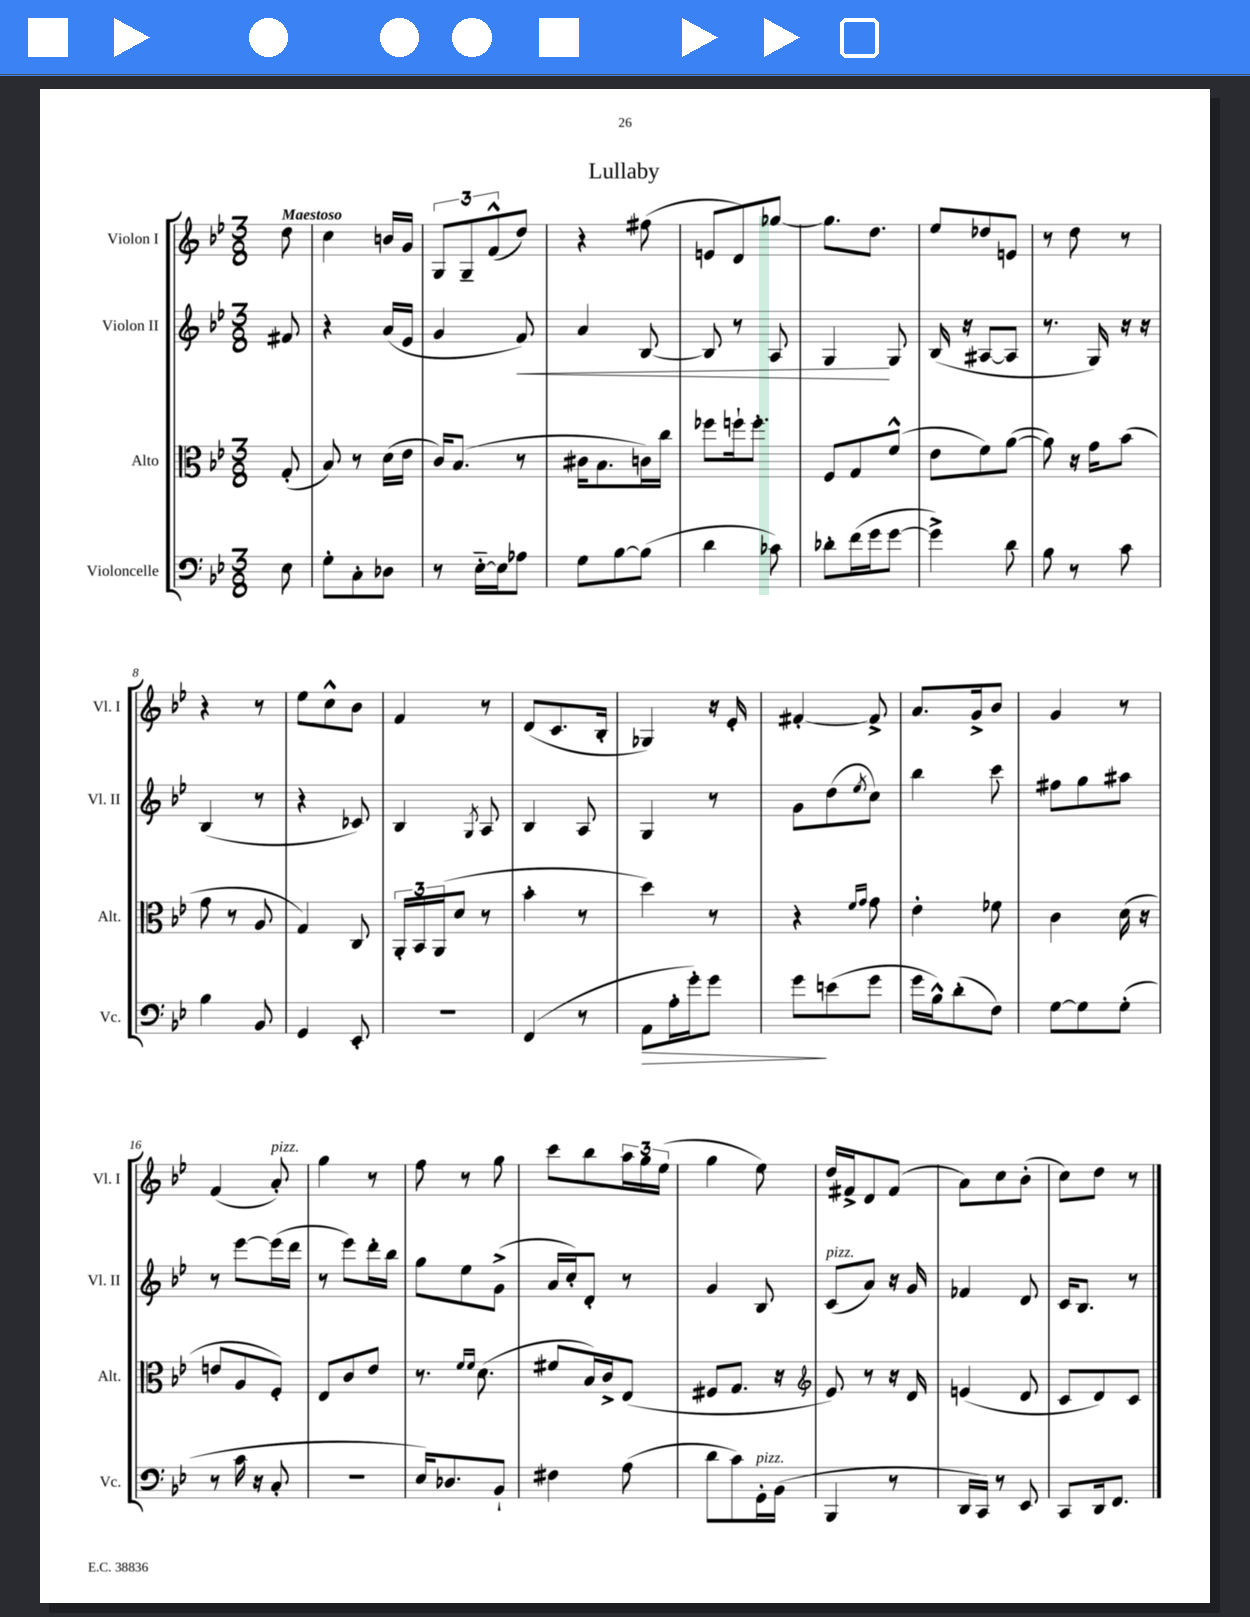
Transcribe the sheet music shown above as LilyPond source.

\header { title = "Lullaby" }
<<
\new StaffGroup <<
\new Staff = "s0" \with { instrumentName = "Violon I" shortInstrumentName = "Vl. I" } {
    \clef treble \key bes \major \numericTimeSignature \time 3/8 \partial 8 \tempo "Maestoso"
    d''8 |
    c''4 b'16 g'16 |
    \tuplet 3/2 { g8 g8-- f'8-^( } d''8) |
    r4 fis''8( |
    e'8 d'8) ges''8~ |
    ges''8. d''8. |
    ees''8 des''8 e'8 |
    r8 d''8 r8 |
    r4 r8 |
    ees''8 c''8-^ bes'8 |
    f'4 r8 |
    d'8( c'8. bes16-. |
    ges4) r16 ees'16-. |
    fis'4~-. fis'8-> |
    a'8. g'16-> bes'8 |
    g'4 r8 |
    f'4( a'8-.^\markup { \italic "pizz." }) |
    g''4 r8 |
    f''8 r8 g''8 |
    c'''8 bes''8 \tuplet 3/2 { a''16 g''16 ees''16( } |
    g''4 ees''8) |
    d''16 fis'16-> d'8 fis'8( |
    a'8) c''8 bes'8-.( |
    c''8) d''8 r8 \bar "|." |
}
\new Staff = "s1" \with { instrumentName = "Violon II" shortInstrumentName = "Vl. II" } {
    \clef treble \key bes \major \numericTimeSignature \time 3/8 \partial 8
    fis'8 |
    r4 a'16( ees'16 |
    g'4 f'8\<) |
    a'4 bes8~ |
    bes8 r8 a8 |
    g4\! g8 |
    bes16( r16 ais8~ ais8 |
    r8. g16) r16 r16 |
    bes4( r8 |
    r4 ces'8) |
    bes4 \acciaccatura { g8 } a8 |
    bes4 a8 |
    g4 r8 |
    g'8 d''8( \acciaccatura { ees''8 } c''8) |
    bes''4 c'''8 |
    fis''8 g''8 ais''8 |
    r8 ees'''8~ ees'''16( d'''16 |
    r8 ees'''8) d'''16-. bes''16 |
    g''8 ees''8 g'8->( |
    a'16 c''16-.) d'8-. r8 |
    g'4 bes8 |
    c'8^\markup { \italic "pizz." }( a'8) r16 g'16 |
    fes'4 d'8 |
    c'16 bes8. r8 \bar "|." |
}
\new Staff = "s2" \with { instrumentName = "Alto" shortInstrumentName = "Alt." } {
    \clef alto \key bes \major \numericTimeSignature \time 3/8 \partial 8
    g8-.( |
    bes8) r8 d'16( ees'16 |
    c'16) bes8.( r8 |
    cis'16 bes8. c'16) c''16 |
    fes''8 f''16-! f''8.-. |
    f8 g8 f'8-^( |
    ees'8 f'8) a'8~( |
    a'8) r16 g'16 bes'8( |
    g'8 r8 a8 |
    g4) c8 |
    \tuplet 3/2 { a,16-. bes,16 a,16( } d'8 r8 |
    bes'4-. r8 |
    d''4) r8 |
    r4 \grace { f'16 g'16 } g'8 |
    ees'4-. fes'8 |
    c'4 d'16( r16 |
    e'8 a8 f8-.) |
    ees8 c'8 ees'8 |
    r8. \grace { f'16 f'16 } d'8.( |
    fis'8 bes16) c'16-> ees8( |
    fis8 g8. r16 |
    \clef treble ees'8) r8 r16 d'16 |
    e'4( d'8 |
    c'8 d'8) c'8 \bar "|." |
}
\new Staff = "s3" \with { instrumentName = "Violoncelle" shortInstrumentName = "Vc." } {
    \clef bass \key bes \major \numericTimeSignature \time 3/8 \partial 8
    ees8 |
    g8-. c8-. des8 |
    r8 ees16~-_ ees16 aes8 |
    g8 bes8~ bes8( |
    d'4 ces'8) |
    des'8-. f'16( g'16 g'8~ |
    g'4->) d'8 |
    bes8 r8 c'8 |
    bes4 bes,8 |
    g,4 ees,8-. |
    R4. |
    f,4( r8 |
    a,8\> a16-. g'16-.) g'8 |
    g'8\! e'8( g'8 |
    g'16 bes16-^) d'8-.( f8) |
    g8~ g8 g8-.( |
    r8 c'16 r16 c8-. |
    R4. |
    ees16) des8. bes,8-! |
    fis4 a8( |
    d'8 c'8) g,16-.^\markup { \italic "pizz." } bes,16( |
    bes,,4 r8 |
    d,16 c,16) r8 ees,8 |
    c,8 d,16 f,8. \bar "|." |
}
>>
>>
